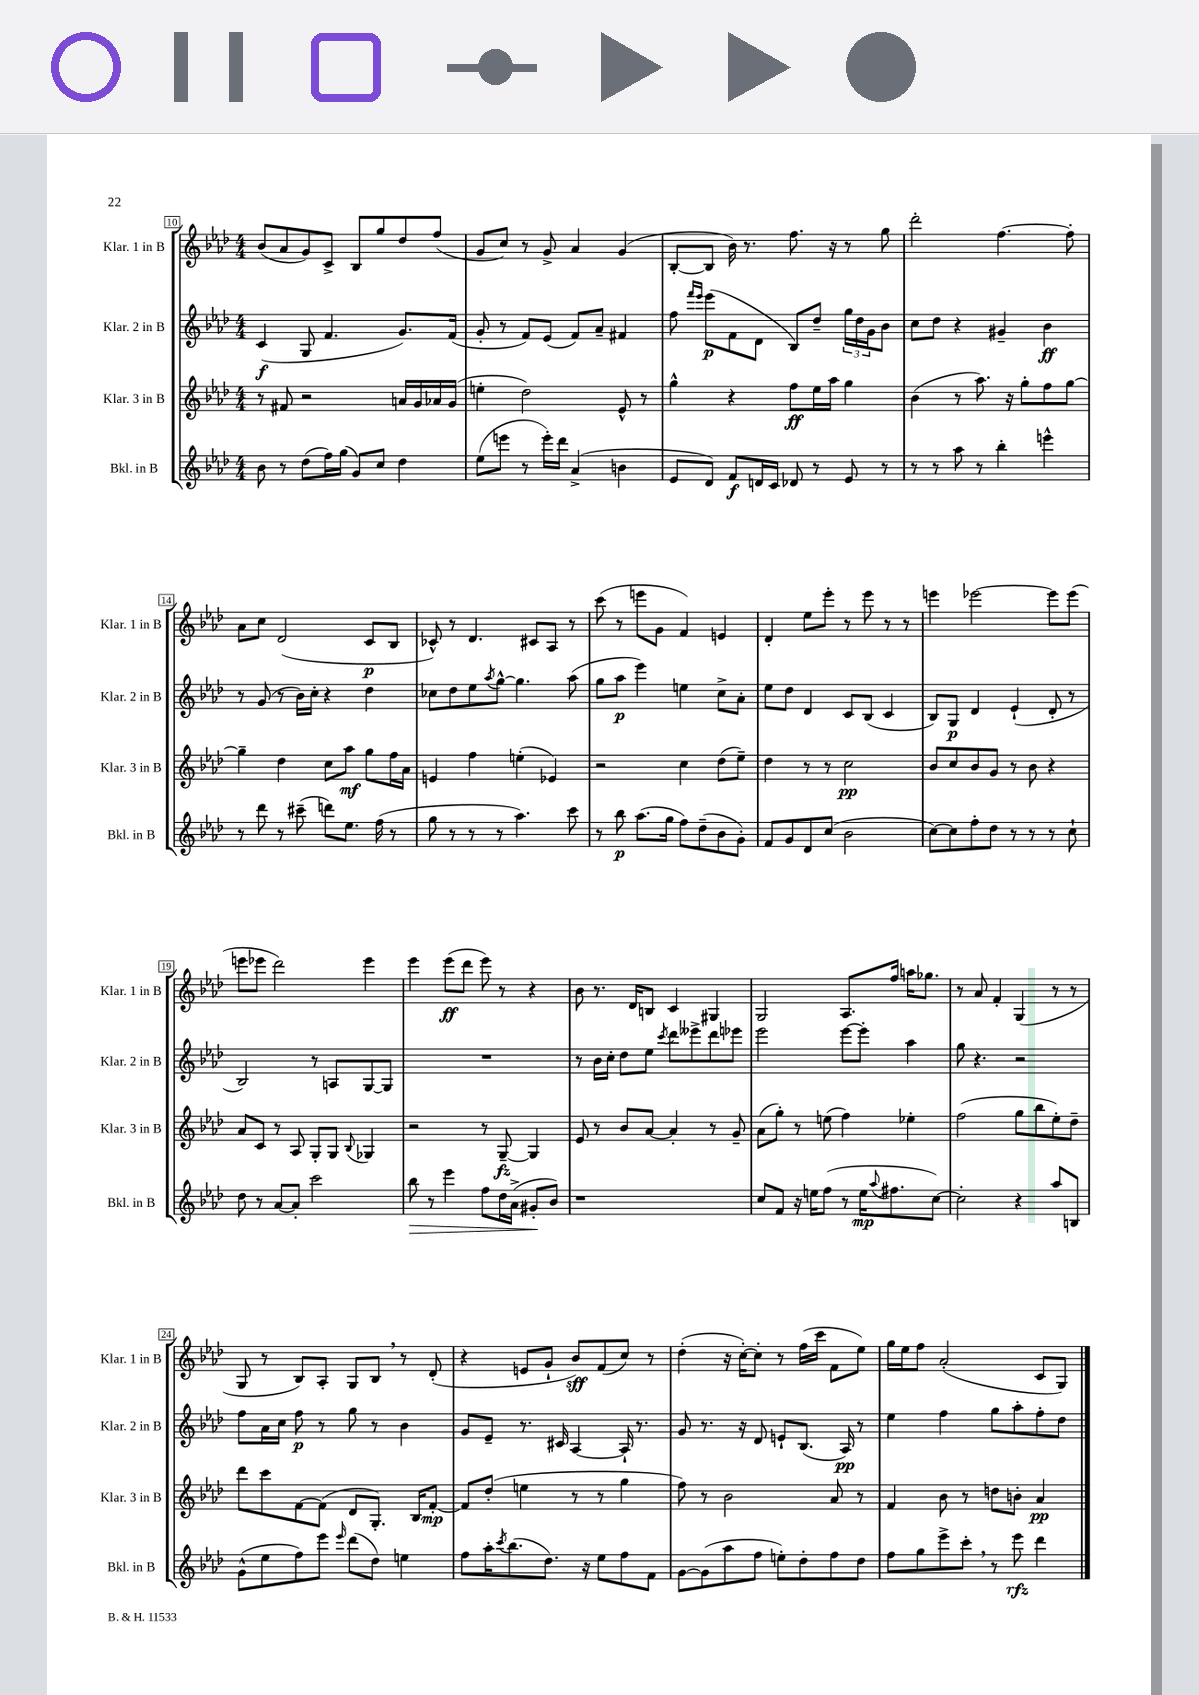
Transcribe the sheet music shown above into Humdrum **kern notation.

**kern	**kern	**kern	**kern
*staff4	*staff3	*staff2	*staff1
*clefG2	*clefG2	*clefG2	*clefG2
*k[b-e-a-d-]	*k[b-e-a-d-]	*k[b-e-a-d-]	*k[b-e-a-d-]
*M4/4	*M4/4	*M4/4	*M4/4
8b-	8r	(4c	(8b-
8r	8f#	.	8a-
(8dd-	2r	8G	8g)
16ff)	.	4.f	8c^
(16gg	.	.	.
8g)	.	.	8B-
8cc	.	.	8gg
4dd-	16a	8.g)	8dd-
.	16g	.	.
.	16a-	.	(8ff
.	(16g	(16f	.
=	=	=	=
(8ee-	4ee'	8g'	8g
8eee	.	8r	8cc)
8r	2dd-)	8f)	8r
16eee')	.	(8e-	8g^
16ddd-	.	.	.
(4a-^	.	8f)	4a-
.	.	8a-~	.
4b	8e-^^	4f#	(4g
.	8r	.	.
=	=	=	=
8e-	4gg^^	8ff	[8B-'
.	.	16qqfff	.
.	.	16qqeee-	.
8d-)	.	(8eee-	8B-]
8f	4r	8f	16b-)
.	.	.	8.r
16d	.	8d-	.
16c	.	.	.
8d-	8ff	8B-)	8.ff
8r	16ee-	8dd-~	.
.	16aa-	.	16r
8e-	4gg	24gg	8r
.	.	24dd-	.
.	.	24g	.
8r	.	8b-	8gg
=	=	=	=
8r	(4b-	8cc	2ddd-'
8r	.	8dd-	.
8aa-	8r	4r	.
8r	8.aa-)	.	.
4bb-'	.	4g#~	[4.ff
.	16r	.	.
.	8gg'	.	.
4eee^^	8ff	4b-	.
.	[8gg	.	8ff']
=	=	=	=
8r	4gg~]	8r	8a-
8ddd-	.	(8g	8cc
8r	4dd-	8r	(2d-
(8ccc#~	.	16b-)	.
.	.	16cc'	.
8ddd)	8cc	4r	.
8.ee-	8aa-	.	.
.	8gg	4dd-	8c
(16ff	.	.	.
8r	16ff	.	8B-
.	16a-	.	.
=	=	=	=
8gg	4e	8cc-	8c-^^)
8r	.	8dd-	8r
8r	4ff	8ee-	4.d-
.	.	8qaa-	.
8r	.	[8gg^^	.
4.aa-)	(4ee'	4.gg]	.
.	.	.	8c#
.	4e-)	.	8A-
8ccc	.	(8aa-	8r
=	=	=	=
8r	2r	8gg	(8ccc
8bb-	.	8aa-	8r
(8.aa-	.	4eee-)	8eee
.	.	.	8g
16gg	.	.	.
8ff)	4cc	4ee	4f)
(8dd-~	.	.	.
8b-	(8dd-	8cc^	4e
8g')	8ee-~)	8a-'	.
=	=	=	=
8f	4dd-	8ee-	4d-'
8g	.	8dd-	.
8d-	8r	4d-	8ee-
(8cc	8r	.	8eee-'
2b-	2cc	8c	8r
.	.	(8B-	8eee-
.	.	4c	8r
.	.	.	8r
=	=	=	=
[8cc)	8b-	8B-)	4eee
8cc]	8cc	8G	.
8ff'	8b-	4d-	[2eee-
8dd-	8g	.	.
8r	8r	(4e-`	.
8r	8b-	.	.
8r	4r	8d-'	8eee-]
8cc`	.	8r	(8eee-
=	=	=	=
8dd-	8a-	2B-)	8eee
8r	8c	.	8eee-
[8a-	8r	.	2ddd-)
8a-']	8A-	.	.
2ccc	8G'	8r	.
.	8G	8A	.
.	8qqB-	.	.
.	4G-	[8G	4eee-
.	.	8G]	.
=	=	=	=
8bb-	2r	1r	4eee-
8r	.	.	.
4eee-	.	.	(8eee-
.	.	.	8ddd-
8ff	8r	.	8eee-)
16dd-	[8G~	.	8r
(16a-^	.	.	.
8g#'	4G]	.	4r
8b-)	.	.	.
=	=	=	=
1r	8e-	8r	8b-
.	8r	16b-	8.r
.	.	16cc'	.
.	8b-	8dd-	.
.	.	.	16d-
.	[8a-	8ee-	8B
.	.	8qccc	.
.	4a-']	8ddd-	4c
.	.	8eee--^	.
.	8r	8ddd-	4G#
.	8g~	8eee-	.
=	=	=	=
8cc	(8a-	2eee-	2G
8f	8gg')	.	.
16r	8r	.	.
16ee	.	.	.
(8ff	(8ee	.	.
8r	4ff)	[8eee-	8.A-
16ee	.	8eee-']	.
8qqaa-	.	.	.
8.ff#	.	.	16ff
.	4ee-'	4aa-	16aa
.	.	.	8.gg-
[8cc)	.	.	.
=	=	=	=
2cc']	(2ff	8gg	8r
.	.	4.r	8a-
.	.	.	4f'
4r	8gg	2r	(4G
.	8bb-	.	.
8aa-	8ee-')	.	8r
8B	8dd-~	.	8r
=	=	=	=
(8g^^	8ddd-	8ff	8G
8ee-	8ccc	16a-	8r
.	.	16cc	.
8ff)	[8f	8ff	8B-)
8eee-	(8f]	8r	8A-'
16qqeee-	.	.	.
(8ddd-	8d-	8gg	8G
8dd-)	8.G')	8r	8B-
4ee	.	4b-	8r
.	16B-	.	.
.	[8f'	.	(8d-'
=	=	=	=
8ff	8f]	8g	4r
16aa-'	(8dd-'	8e-~	.
8qccc	.	.	.
(8.bb-	.	.	.
.	4ee	8.r	8e
8.dd-)	.	.	8g`
.	.	16c#	.
.	8r	[4A-	8b-)
16r	.	.	.
8ee-	8r	.	(8f
8ff	4gg	16A-`]	8cc)
.	.	8.r	.
8f	.	.	8r
=	=	=	=
[8g	8ff)	8g	(4dd-'
(8g]	8r	8.r	.
8aa-	2b-	.	16r
.	.	16r	[16cc')
8ff	.	8d-	8cc']
8ee')	.	8e`	8r
8dd-'	.	(8.B-	(16ff
.	.	.	16ccc
8ff	8a-	.	8f
.	.	16A-)	.
8dd-	8r	8r	8ee-)
=	=	=	=
8ff	4f	4ee-	16gg
.	.	.	16ee-
8gg	.	.	8ff
8eee-^	8b-	4ff	(2a-'
8ccc'	8r	.	.
8r	8dd	8gg	.
8eee-	8b'	8aa-'	.
4ddd-	4a-	8ff'	8c
.	.	8dd-	8G)
==	==	==	==
*-	*-	*-	*-
